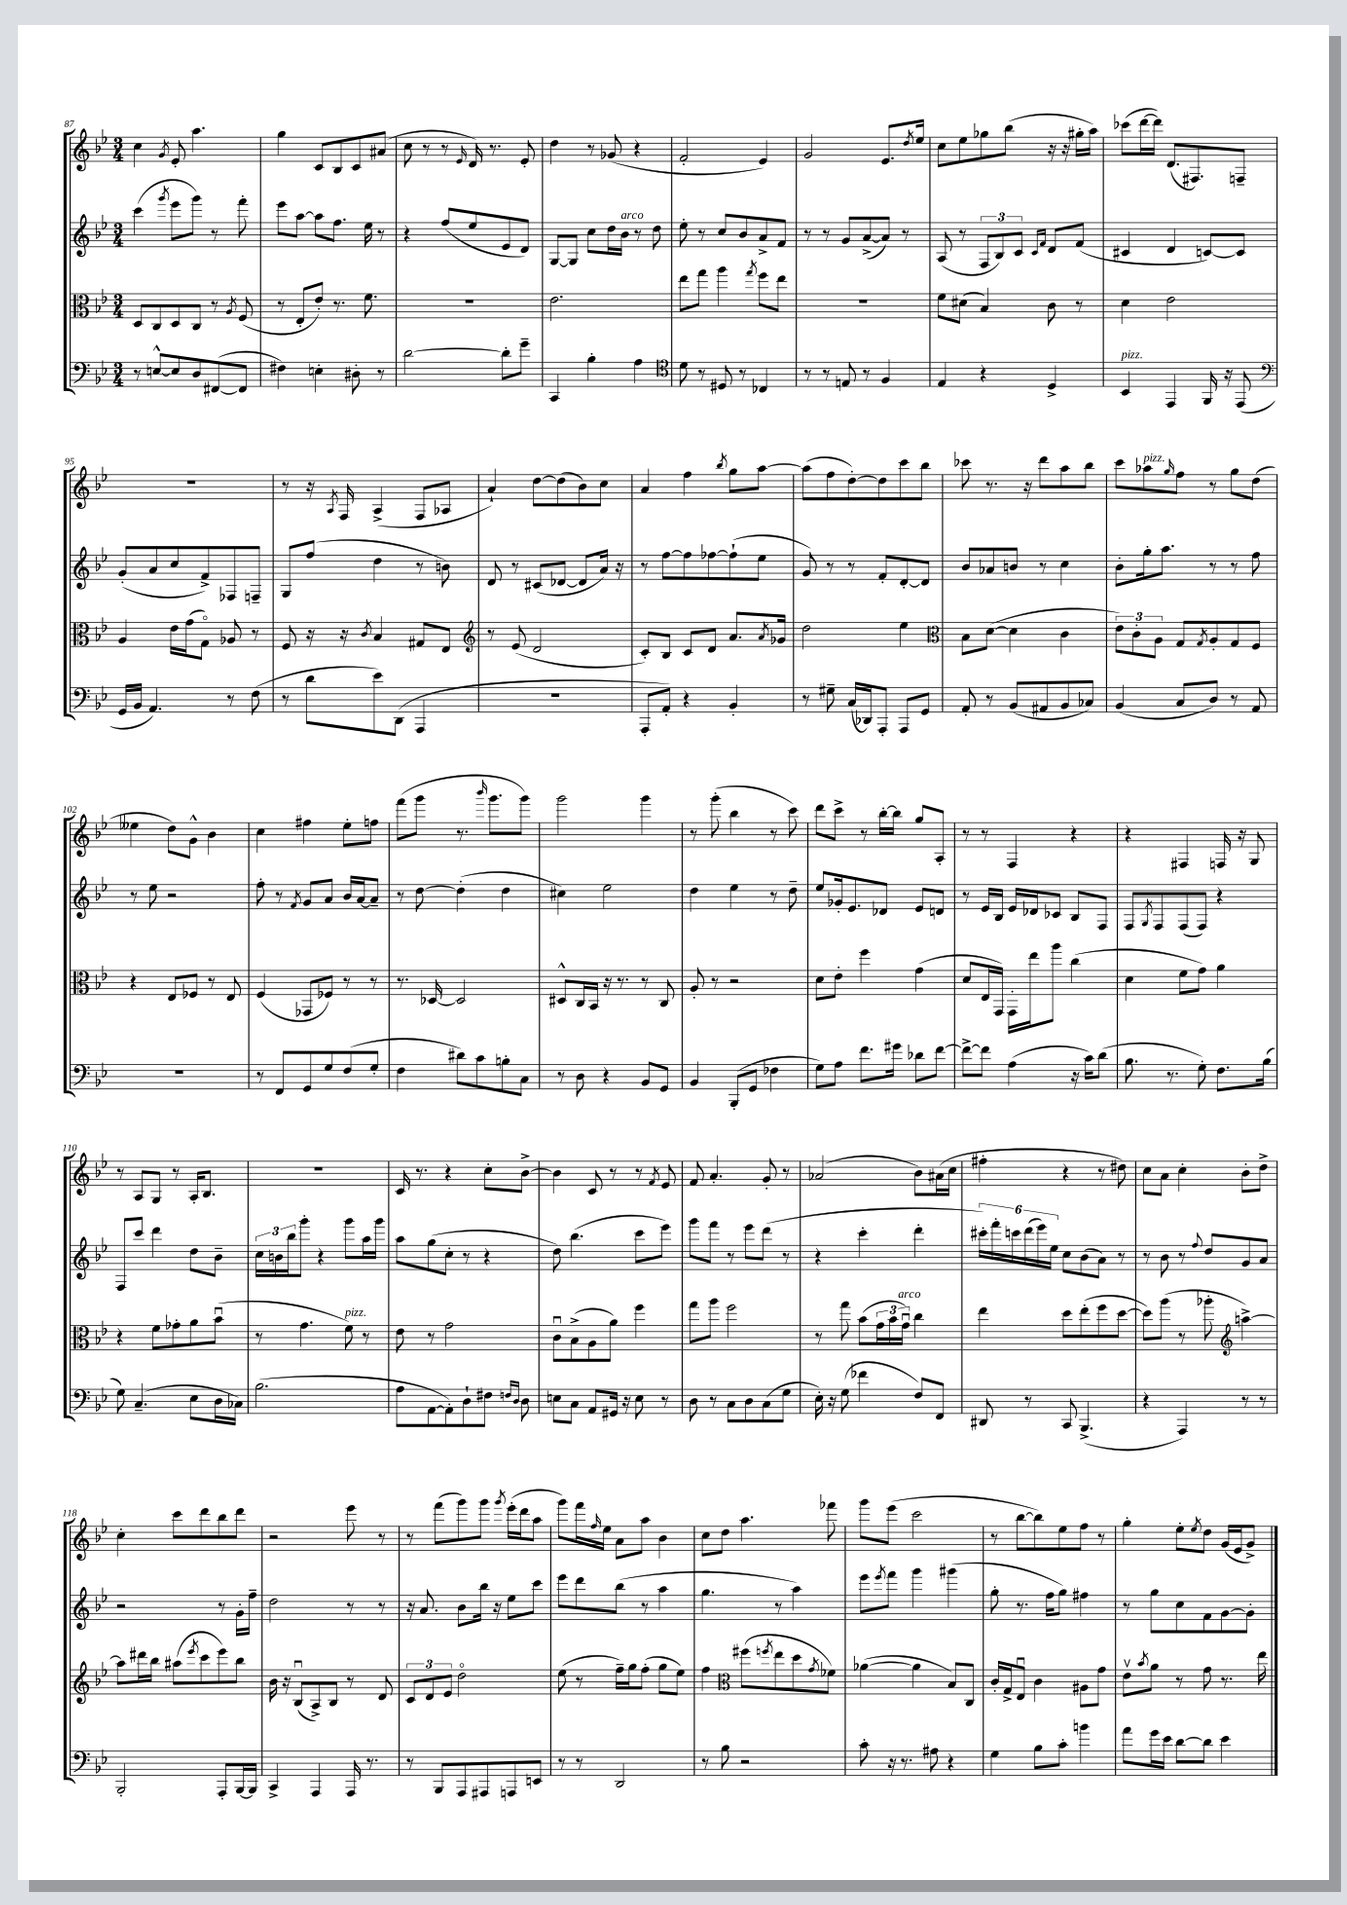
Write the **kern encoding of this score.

**kern	**kern	**kern	**kern
*part4	*part3	*part2	*part1
*staff4	*staff3	*staff2	*staff1
*clefF4	*clefC3	*clefG2	*clefG2
*k[b-e-]	*k[b-e-]	*k[b-e-]	*k[b-e-]
*M3/4	*M3/4	*M3/4	*M3/4
=87	=87	=87	=87
8r	8D/L	(4ccc\	4cc\
[8En^^/L	8C/	.	.
.	.	8qggg/	8qg/
8E/]	8D/	8eee-\L	8e-'/
8D/	8C/J	8ggg\J)	4.aa\
([8FF#X/	8r	8r	.
.	8qA/	.	.
8FF#/J]	(8F/	8fff'\	.
=88	=88	=88	=88
4F#X\)	8r	8eee-\L	4gg\
.	8E-'/L	[8aa\J	.
4En'\	8e-'/J)	8aa\L]	8c/L
.	8.r	8.ff\J	8B-/
8D#X'\	.	.	8c/
.	8.f\	16ee-\	.
8r	.	8r	(8a#X/J
=89	=89	=89	=89
[2d\	2.r	4r	8cc\
.	.	.	8r
.	.	(8ff/L	8r
.	.	.	16qqe-/
.	.	8ee-/	16d/)
.	.	.	8.r
8d'\L]	.	8e-/	.
8g~\J	.	8d/J)	8e-'/
=90	=90	=90	=90
4CC/	2.e-\	[8G/L	4dd\
.	.	8G/J]	.
4B-'\	.	8cc\L	8r
.	.	16dd\L	(8g-X/
!	!	!LO:TX:a:i:t=arco	!
.	.	16b-\JJ	.
4A\	.	8r	4r
.	.	8dd\	.
=91	=91	=91	=91
*clefC4	*	*	*
8d\	8ee-\L	8ee-'\	2f'/
8r	8gg\J	8r	.
8D#X/	4aa\	8cc/L	.
8r	.	8b-/	.
.	8qgg/	.	.
4C-X/	8ff\L	8a^/	4e-/)
.	8ee-\J	8f/J	.
=92	=92	=92	=92
8r	2.r	8r	2g/
8r	.	8r	.
8En/	.	8g/L	.
8r	.	([8a^/	.
4F/	.	8a/J])	8.e-/L
.	.	8r	.
.	.	.	8qdd/
.	.	.	16ee-/Jk
=93	=93	=93	=93
4E-/	8f\L	(8A/	8cc\L
.	(8d#X\J	8r	8ee-\
4r	4B-/)	12F/L	8gg-X\
.	.	12B-/)	.
.	.	.	(8bb-\J
.	.	12c/J	.
.	.	16qqc/LL	.
.	.	16qqf/JJ	.
4D^/	8c\	8d/L	16r
.	.	.	16r
.	8r	(8f/J	16gg#X'\LL
.	.	.	16aa\JJ)
=94	=94	=94	=94
!LO:TX:a:i:t=pizz.	!	!	!
4BB-/	4d\	4c#X/	(8ccc-X\L
.	.	.	[16ddd\L
.	.	.	16ddd\JJ])
4EE-/	2e-\	4d/	(8.d/L
.	.	.	8.F#X/)
16FF/	.	[8cn/L)	.
16r	.	.	.
(8EE-/	.	8c/J]	8Fn~/J
!!LO:LB:g=z
=95	=95	=95	=95
*clefF4	*	*	*
16GG/LL	4A/	(8g'/L	2.r
16BB-/JJ	.	.	.
4.AA/)	.	8a/	.
.	16e-\LL	8cc/	.
.	(16g\J	.	.
.	8G\J)	8f^/)	.
8r	8A-X/	8F-X/	.
(8F\	8r	8Fn~/J	.
=96	=96	=96	=96
8r	8F/	8G/L	8r
8d\L	16r	(8ff/J	16r
.	.	.	8qA/
.	16r	.	16F/
.	8qc/	.	.
8e-\)	4B-/	4dd\	(4A^/
(8DD\J	.	.	.
4AAA/	8G#X/L	8r	8F/L
.	8E-/J	8bn\)	8A-X/J
=97	=97	=97	=97
*	*clefG2	*	*
2.r	8r	8d/	4a`/)
.	(8e-/	8r	.
.	2d/	(8c#X/L	[8dd\L
.	.	[8d-X/J	(8dd\]
.	.	8d-/L]	8b-\)
.	.	16a/Jk)	8cc\J
.	.	16r	.
=98	=98	=98	=98
8AAA'/L	8c'/L)	8r	4a/
8AA'/J)	8B-/J	[8ff\L	.
4r	8c/L	8ff\]	4ff\
.	8d/J	[8ff-X\	.
.	.	.	8qbb-/
4BB-'/	8.a/L	(8ff-`\]	8gg\L
.	.	8ee-\J	[8aa\J
.	8qa/	.	.
.	16g-X/Jk	.	.
=99	=99	=99	=99
8r	2dd\	8g/)	(8aa\L]
8G#X~\	.	8r	8ff\
(16C/LL	.	8r	[8dd'\)
16DD-X/J)	.	.	.
8AAA'/J	.	8f'/L	8dd\]
8AAA/L	4ee-\	[8d'/	8ccc\
8GG/J	.	8d/J]	8bb-\J
=100	=100	=100	=100
*	*clefC3	*	*
8AA'/	8B-\L	8b-/L	8ccc-X\
8r	([8d\J	8a-X/	8.r
(8BB-/L	4d\]	8bn/J	.
.	.	.	16r
8AA#X/	.	8r	8ddd\L
8BB-/	4c\	4cc\	8aa\
8C-X/J)	.	.	8bb-\J
=101	=101	=101	=101
(4BB-/	12e-\L)	8b-'\L	8ccc\L
.	12c'\	.	.
!	!	!	!LO:TX:a:i:t=pizz.
.	.	16gg'\k	8aa-X\
.	12A\J	.	.
.	.	8.aa\J	.
.	.	.	16qqgg/
8C/L	8G/L	.	8ff\J
.	8qG/	.	.
8D/J)	8A'/	8r	8r
8r	8G/	8r	8gg\L
8AA/	8F/J	8ff\	(8dd\J
!!LO:LB:g=z
=102	=102	=102	=102
2.r	4r	8r	4ee--X\
.	.	8ee-\	.
.	8E-/L	2r	8dd\L)
.	8F-X/J	.	8g^^\J
.	8r	.	4b-\
.	8E-/	.	.
=103	=103	=103	=103
8r	(4F/	8ff'\	4cc\
8FF/L	.	8r	.
.	.	8qf/	.
8GG/	8GG-X/L	8g/L	4ff#X\
8G/	8F-X/J)	8a/J	.
(8F/	8r	16b-/LL	8ee-'\L
.	.	[16a/J	.
8G'/J	8r	8a~/J]	8ffn\J
=104	=104	=104	=104
4F\	8.r	8r	(8fff\L
.	.	[8dd\	8ggg\J
.	[16D-X/	.	.
8d#X\L)	2D-/]	(4dd'\]	8.r
8c\	.	.	.
.	.	.	16qqbbb-/
.	.	.	8.ggg\L
8Bn'\	.	4dd\	.
8C\J	.	.	8ggg\J)
=105	=105	=105	=105
8r	8D#X^^/L	4cc#X\)	2ggg\
8D\	16C/L	.	.
.	16BB-/JJ	.	.
4r	16r	2ee-\	.
.	8.r	.	.
8BB-/L	8r	.	4ggg\
8GG/J	8C/	.	.
=106	=106	=106	=106
4BB-/	8A'/	4dd\	8r
.	8r	.	(8ggg'\
(8BBB-'/L	2r	4ee-\	4bb-\
8GG/J	.	.	.
4F-X\	.	8r	8r
.	.	8dd~\	8ccc\)
=107	=107	=107	=107
8G\L)	8d\L	8ee-/L	8ddd\L
8A\J	8e-'\J	16g-X'/k	8ccc^\J
.	.	8.e-/	.
8.f\L	4ff\	.	8r
.	.	8d-X/J	[16bb-'\LL
16g#X\Jk	.	.	16bb-\JJ]
8d-X\L	(4g\	8e-/L	8gg/L
[8f\J	.	8dn/J	8A'/J
=108	=108	=108	=108
8f^\L_	8d/L	8r	8r
8f\J]	16E-/L	16e-/LL	8r
.	16GG/JJ)	16B-/JJ	.
(4A\	16GG'\LL	16e-/LL	4F/
.	16ee-\J	16d-X/J	.
.	8aa\J	8c-X/J	.
16r	(4cc\	8B-/L	4r
16c\KL)	.	.	.
(8d\J	.	8F/J	.
=109	=109	=109	=109
8.B-\	4d\	8F/L	4r
.	.	8qG/	.
.	.	8F/	.
8.r	.	.	.
.	8f\L	(8F/	4F#X/
8G'\)	8g\J)	8F/J)	.
8.F\L	4a\	4r	16Fn/
.	.	.	16r
.	.	.	8G/
(16B-\Jk	.	.	.
!!LO:LB:g=z
=110	=110	=110	=110
8G\)	4r	8F/L	8r
(4.C~/	.	8ccc/J	8A/L
.	8f\L	4ddd\	8G/J
.	8g-X'\	.	8r
8E-\L	8a\	8dd\L	16A'/KL
.	.	.	8.B-/J
16D\L	(8b-u\J	8b-~\J	.
16C-X\JJ)	.	.	.
=111	=111	=111	=111
(2.B-\	8r	24cc\LL	2.r
.	.	24bn\	.
.	.	24bb-\J	.
.	4.g\	8ggg'\J	.
.	.	4r	.
!	!LO:TX:a:i:t=pizz.	!	!
.	8f\)	8ggg\L	.
.	8r	16aa\L	.
.	.	16ggg\JJ	.
=112	=112	=112	=112
8A\L	8e-\	8aa\L	16c/
.	.	.	8.r
[8AA\	8r	(8gg\	.
8AA'\])	2g\	8cc'\J	4r
8D`\	.	8r	.
8F#X\J	.	4r	8cc'\L
16qqFn/LL	.	.	.
16qqD/JJ	.	.	.
8D\	.	.	[8b-^\J
=113	=113	=113	=113
8En\L	8cu\L	8dd\)	4b-\]
8C\J	(8B-^\	(4.bb-\	.
8AA/L	8A\	.	8c/
16GG#X/Jk	8a\J)	.	8r
16r	.	.	.
8E\	4ff\	8ccc\L	8r
.	.	.	8qf/
8r	.	8eee-\J)	8e-/
=114	=114	=114	=114
8D\	8gg\L	8ggg\L	8f/
8r	8aa\J	8fff\J	4.a'/
8C\L	2ff\	8r	.
8D\	.	8eee-\L	.
(8C\	.	(8ddd\J	8g'/
8G\J	.	8r	8r
=115	=115	=115	=115
16E-'\)	8r	4r	(2a-X/
16r	.	.	.
(8G\	8gg\	.	.
4f-X\	(8b-\L	4ccc'\	.
.	24g\L	.	.
.	24b-\	.	.
!	!LO:TX:a:i:t=arco	!	!
.	24gu\JJ)	.	.
8F/L)	4cc\	4ddd'\	8b-\L)
8FF/J	.	.	(16a#X\L
.	.	.	16cc\JJ
=116	=116	=116	=116
8DD#X/	4ee-\	24ccc#X'\LL)	4ff#X'\
.	.	24fff'\	.
.	.	24cccn\	.
8r	.	(24ddd\	.
.	.	24eee-\)	.
.	.	24ee-\JJ	.
8CC/	8dd\L	8cc\L	4r
(4.BBB-^/	(8ee-'\	(8b-\	.
.	8ff\	8a\J)	8r
.	[8dd\J	8r	8dd#X\)
=117	=117	=117	=117
4r	8dd\L])	8r	8cc\L
.	(8aa\J	8b-\	8a\J
4AAA/)	8r	8r	4cc'\
.	.	8qqff/	.
.	8aa-X'\	8dd/L	.
*	*clefG2	*	*
8r	[4aan^\)	8g/	8b-'\L
8r	.	8a/J	8dd^\J
!!LO:LB:g=z
=118	=118	=118	=118
2BBB-'/	8aa\L]	2r	4cc'\
.	16ddd#X\L	.	.
.	16bb-\JJ	.	.
.	(8aa#X\L	.	8ccc\L
.	8qeee-/	.	.
.	8ccc\	.	8ddd\
8AAA'/L	8eee-\)	8r	8bb-\
[16BBB-/L	8bb-\J	16g'\LL	8ddd\J
16BBB-/JJ]	.	16ff~\JJ	.
=119	=119	=119	=119
4CC^/	16b-\	2dd\	2r
.	16r	.	.
.	(8B-u/L	.	.
4AAA/	8A^/)	.	.
.	8B-/J	.	.
16AAA/	8r	8r	8eee-\
8.r	.	.	.
.	8d/	8r	8r
=120	=120	=120	=120
8r	12c/L	16r	8r
.	.	8.a/	.
.	12d/	.	.
8BBB-/L	.	.	(8fff\L
.	12e-/J	.	.
8AAA/	2dd\	8b-\L	8ggg\)
8AAA#X/	.	16bb-\Jk	8ggg\J
.	.	16r	.
.	.	.	8qggg/
8AAAn/	.	8ee-\L	(16eee-'\LL
.	.	.	16ddd\J
8EEn/J	.	8ccc\J	8aa\J
=121	=121	=121	=121
8r	(8ee-\	8eee-\L	8ggg\L)
8r	8r	8ddd\	16fff\L
.	.	.	16qqff/
.	.	.	16ee-\JJ
2DD/	16ff~\LL)	(8bb-\J	8a\L
.	16gg\J	.	.
.	(8ff'\J	8r	8aa\J
.	8gg\L	4aa\	4b-\
.	8ee-\J)	.	.
=122	=122	=122	=122
8r	4ff\	4.gg\	8cc\L
8B-\	.	.	8dd\J
*	*clefC3	*	*
2r	(8ff#X\L	.	4.aa\
.	8qffn/	.	.
.	8ee-\	8r	.
.	8dd\	4aa\)	.
.	8qg/	.	.
.	8f-X\J)	.	8fff-X\
=123	=123	=123	=123
8c'\	([4a-X\	8eee-\L	8ggg\L
.	.	8qeee-/	.
16r	.	8fff\J	(8eee-\J
8.r	.	.	.
.	4a-\]	4ggg\	2ccc\
8A#X\	.	.	.
4r	8B-/L)	(4ggg#X\	.
.	8C/J	.	.
=124	=124	=124	=124
4G\	16c'/LL	8gg'\	8r
.	16G^/J	.	.
.	8E-u/J	8.r	[8bb-\L
8B-\L	4c\	.	8bb-\])
.	.	16ff\KL	.
8c'\J	.	8gg\J)	8ee-\
4bn\	8A#X\L	4ff#X\	8ff\J
.	8g\J	.	8r
=125	=125	=125	=125
8a\L	8e-v\L	8r	4gg'\
.	8qb-/	.	.
16g\L	8a\J	8gg\L	.
16e-\JJ	.	.	.
[8d\L	8r	8cc\	8ee-'\L
.	.	.	8qee-/
8d\J]	8g\	8f\	8dd\J
4e-\	8.r	[8g\	(16g/LL
.	.	.	16e-/J
.	.	8g'\J]	8g^/J)
.	16ee-\	.	.
==	==	==	==
*-	*-	*-	*-
